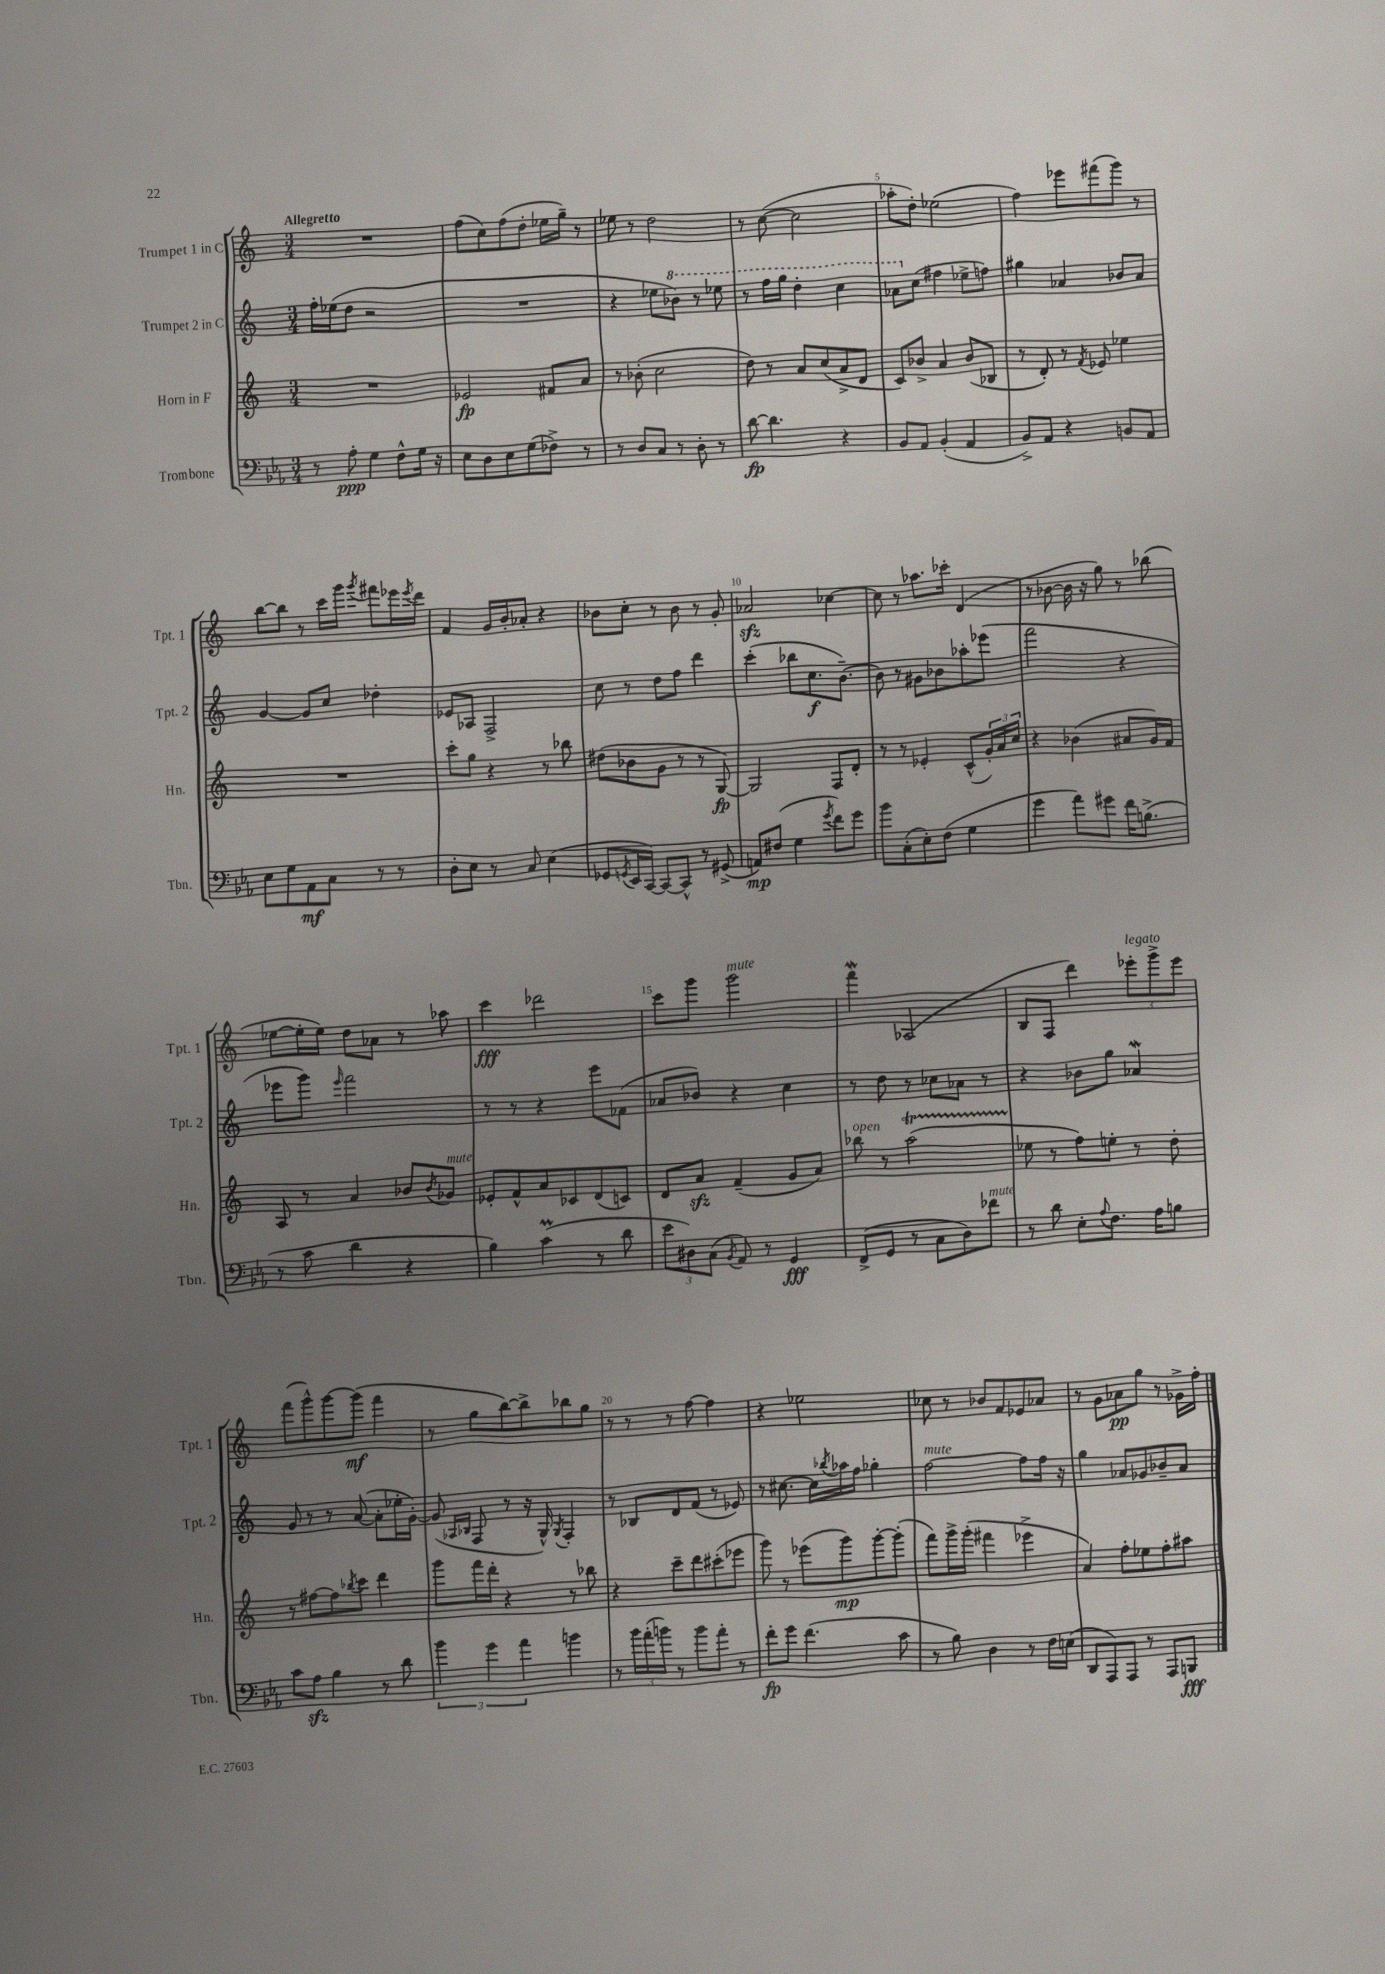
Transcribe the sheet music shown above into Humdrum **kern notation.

**kern	**dynam	**kern	**dynam	**kern	**dynam	**kern	**dynam
*part4	*part4	*part3	*part3	*part2	*part2	*part1	*part1
*staff4	*staff4	*staff3	*staff3	*staff2	*staff2	*staff1	*staff1
*I"Trombone	*	*I"Horn in F	*	*I"Trumpet 2 in C	*	*I"Trumpet 1 in C	*
*I'Tbn.	*	*I'Hn.	*	*I'Tpt. 2	*	*I'Tpt. 1	*
*clefF4	*	*clefG2	*	*clefG2	*	*clefG2	*
*k[b-e-a-]	*	*k[]	*	*k[]	*	*k[]	*
*M3/4	*	*M3/4	*	*M3/4	*	*M3/4	*
=1	=1	=1	=1	=1	=1	=1	=1
!	!	!	!	!	!	!LO:TX:a:B:t=Allegretto	!
8r	.	2.r	.	16ff'\LL	.	2.r	.
.	.	.	.	(16ee-X\J	.	.	.
8A-'\	ppp	.	.	8dd\J	.	.	.
4G\	.	.	.	2r	.	.	.
8F^^\L	.	.	.	.	.	.	.
16G\Jk	.	.	.	.	.	.	.
16r	.	.	.	.	.	.	.
=2	=2	=2	=2	=2	=2	=2	=2
8E-\L	.	2e-X/	fp	2.r	.	(8ff\L	.
8D\	.	.	.	.	.	8cc\)	.
8E-\	.	.	.	.	.	(8ff\	.
(8G\	.	.	.	.	.	8dd'\J	.
8F-X^\J)	.	8f#X/L	.	.	.	16ee-X\LL	.
.	.	.	.	.	.	16gg~\JJ)	.
8r	.	8a/J	.	.	.	8r	.
=3	=3	=3	=3	=3	=3	=3	=3
8r	.	8r	.	4r	.	8ee-X\	.
8D/L	.	(8b-X'\	.	.	.	8r	.
8C/J	.	2cc\	.	8ee-X\L	.	2dd\	.
*	*	*	*	*8va	*	*	*
8r	.	.	.	8bb-X\J)	.	.	.
8D'\	.	.	.	8r	.	.	.
8r	.	.	.	8eee-X\	.	.	.
=4	=4	=4	=4	=4	=4	=4	=4
[8d\	fp	8dd\)	.	8r	.	8r	.
4.d\]	.	8r	.	16fff\LL	.	([8cc\	.
.	.	.	.	16ggg\JJ	.	.	.
.	.	8a/L	.	4ddd'\	.	2cc\]	.
.	.	(8cc/	.	.	.	.	.
4r	.	8a^/	.	4ccc\	.	.	.
.	.	8d/J	.	.	.	.	.
=5	=5	=5	=5	=5	=5	=5	=5
8BB-/L	.	8c/L)	.	8aa-X\L	.	8aa-X'\L	.
*	*	*	*	*X8va	*	*	*
8AA-/J	.	8b-X^/J	.	(8cc\J	.	8dd'\J)	.
(4BB-'/	.	4a/	.	4ff#X\	.	(2ee-X\	.
4AA-/	.	(8b-/L	.	8ee-X^\L	.	.	.
.	.	8B-X/J	.	8ffn\J)	.	.	.
=6	=6	=6	=6	=6	=6	=6	=6
8BB-^/L)	.	8r	.	4gg#X\	.	4ff\)	.
8AA-/J	.	8d'/)	.	.	.	.	.
4r	.	8r	.	4a-X/	.	8eee-X\L	.
.	.	8qf/	.	.	.	.	.
.	.	8e-X/	.	.	.	(8fff#X\	.
8BBn/L	.	4ee-X\	.	8b-X/L	.	8ggg\J)	.
8AA-/J	.	.	.	8a-/J	.	8r	.
!!LO:LB:g=z
=7	=7	=7	=7	=7	=7	=7	=7
8E-\L	.	2.r	.	[4g/	.	[8bb\L	.
8G\	.	.	.	.	.	8bb\J]	.
8AA-\	mf	.	.	8g/L]	.	8r	.
8C\J	.	.	.	8cc/J	.	16ccc\LL	.
.	.	.	.	.	.	16ggg\JJ	.
.	.	.	.	.	.	8qggg/	.
8r	.	.	.	4dd-X'\	.	8fff#X\L	.
8r	.	.	.	.	.	16eee-X\L	.
.	.	.	.	.	.	8qeee-/	.
.	.	.	.	.	.	16ddd\JJ	.
=8	=8	=8	=8	=8	=8	=8	=8
8D'\L	.	8ccc'\L	.	8e-X/L	.	4f/	.
8E-\J	.	8gg\J	.	8A-X/J	.	.	.
8r	.	4r	.	2F^/	.	16g/LL	.
.	.	.	.	.	.	16b'/J	.
8C/	.	.	.	.	.	8a-X'/J	.
(4E-\	.	8r	.	.	.	4r	.
.	.	8bb-X\	.	.	.	.	.
=9	=9	=9	=9	=9	=9	=9	=9
8GG-X/L	.	(8dd#X\L	.	8cc\	.	8b-X\L	.
8qGGn/	.	.	.	.	.	.	.
16EE-/L	.	8b-X\	.	8r	.	8cc'\J	.
[16CC/JJ)	.	.	.	.	.	.	.
8CC/L_	.	8g\J	.	8dd\L	.	8r	.
8CC^^/J]	.	8r	.	8ff\J	.	8b-\	.
8r	.	8r	.	4ddd\	.	8r	.
(8GG#X^/	.	[8G/)	fp	.	.	8g'/	.
=10	=10	=10	=10	=10	=10	=10	=10
8AAn/L)	mp	2G/]	.	(4ccc'\	.	2a-Xzz/	.
(8F#X/J	.	.	.	.	.	.	.
4G\	.	.	.	8bb-X\L	.	.	.
.	.	.	.	8.cc\	f	.	.
8qg/	.	.	.	.	.	.	.
8f\L)	.	8F/L	.	.	.	[4cc-X\	.
.	.	.	.	[8.b~\J)	.	.	.
8g\J	.	8d'/J	.	.	.	.	.
=11	=11	=11	=11	=11	=11	=11	=11
8b-\L	.	8r	.	8b\]	.	8cc-\]	.
(8C'\	.	8r	.	8r	.	8r	.
8E-'\)	.	4e-X'/	.	8g#X\L	.	8.aa-X\L	.
(8F\J	.	.	.	8b-X\	.	.	.
.	.	.	.	.	.	16ccc-X'\Jk	.
4G\	.	(8c^^/L	.	8aa-X'\	.	(4d/	.
.	.	24g'/L)	.	(8eee-X\J	.	.	.
.	.	24a/	.	.	.	.	.
.	.	24cc/JJ	.	.	.	.	.
=12	=12	=12	=12	=12	=12	=12	=12
4g\	.	4r	.	2fff\	.	8r	.
.	.	.	.	.	.	[8b-X\	.
8a-\L)	.	(4b-X\	.	.	.	16b-\]	.
.	.	.	.	.	.	16r	.
8g#X\J	.	.	.	.	.	8gg\)	.
16f\KL	.	8a#X/L	.	4r	.	8r	.
(8.Bn^\J	.	.	.	.	.	.	.
.	.	16g/L)	.	.	.	(8bb-X\	.
.	.	16f/JJ	.	.	.	.	.
!!LO:LB:g=z
=13	=13	=13	=13	=13	=13	=13	=13
8r	.	8A/	.	8eee-X\L	.	[8ee-X\L	.
8c\	.	8r	.	8ggg\J)	.	16ee-'\L]	.
.	.	.	.	.	.	16ee-\JJ)	.
.	.	.	.	16qqeee-/	.	.	.
4d\	.	4a/	.	2fff\	.	8dd\L	.
.	.	.	.	.	.	8a-X\J	.
4r	.	8b-X/L	.	.	.	8r	.
.	.	8qb-/	.	.	.	.	.
!	!	!LO:TX:a:i:t=mute	!	!	!	!	!
.	.	8g-X/J	.	.	.	8aa-X\	.
=14	=14	=14	=14	=14	=14	=14	=14
4B-\)	.	8e-X'/L	.	8r	.	4ccc\	fff
.	.	8f^^/	.	8r	.	.	.
(4cM\	.	8a/	.	4r	.	2ddd-X\	.
.	.	8c-X/	.	.	.	.	.
8r	.	(8d/	.	8eee\L	.	.	.
8d\	.	8cn/J)	.	(8f-X\J	.	.	.
=15	=15	=15	=15	=15	=15	=15	=15
12e-\L	.	8d/L	.	8a-X/L	.	8ccc\L	.
12D#X\)	.	.	.	.	.	.	.
.	.	8azz/J	.	8b-X/J)	.	8ggg\J	.
(12C\J	.	.	.	.	.	.	.
8qBB-/	.	.	.	.	.	.	.
!	!	!	!	!	!	!LO:TX:a:i:t=mute	!
8AA-/)	.	(4f~/	.	4r	.	2ggg\	.
8r	.	.	.	.	.	.	.
4GG/	fff	8g/L	.	4cc\	.	.	.
.	.	8a/J)	.	.	.	.	.
=16	=16	=16	=16	=16	=16	=16	=16
!	!	!LO:TX:a:i:t=open	!	!	!	!	!
(8FF^/L	.	8bb-X\	.	8r	.	4fffw\	.
8GG/J	.	8r	.	8dd\	.	.	.
8r	.	(2aaT\	.	8r	.	(2A-X/	.
8C\L	.	.	.	8cc-X\L	.	.	.
8D\)	.	.	.	8a-X\J	.	.	.
!LO:TX:a:i:t=mute	!	!	!	!	!	!	!
8f-X\J	.	.	.	8r	.	.	.
=17	=17	=17	=17	=17	=17	=17	=17
8r	.	8ee-X\	.	4r	.	8B/L	.
8d\	.	8r	.	.	.	8F/J	.
8E-'\L	.	8ff\L)	.	8b-X\L	.	4ddd\)	.
8qqA-/	.	.	.	.	.	.	.
8.F\J	.	8een'\J	.	8gg\J	.	.	.
!	!	!	!	!	!	!LO:TX:a:i:t=legato	!
.	.	8r	.	4a-Xw/	.	12eee-X'\L	.
16A-\KL	.	.	.	.	.	.	.
.	.	.	.	.	.	12ggg^\	.
8Bn\J	.	8dd'\	.	.	.	.	.
.	.	.	.	.	.	12eee-\J	.
!!LO:LB:g=z
=18	=18	=18	=18	=18	=18	=18	=18
8c\L	.	8r	.	8g/	.	(8fff\L	.
8A-zz\J	.	[8ff#X\L	.	8r	.	8ggg^^\)	.
4B-\	.	8ff#\]	.	8r	.	[8ggg\	.
.	.	8qbb-X/	.	.	.	.	.
.	.	8ccc\J	.	([8a/	.	(8ggg\J]	mf
8r	.	4ddd\	.	8a'\L]	.	4fff\	.
8d\	.	.	.	16ee-X'\L	.	.	.
.	.	.	.	[16g'\JJ)	.	.	.
=19	=19	=19	=19	=19	=19	=19	=19
6b-\	.	8ggg\L	.	(8g/]	.	8r	.
.	.	.	.	16qqA-X/LL	.	.	.
.	.	.	.	16qqB-X/JJ	.	.	.
.	.	16fff\L	.	8F/	.	8gg\L	.
6g\	.	.	.	.	.	.	.
.	.	16ddd'\JJ	.	.	.	.	.
.	.	4r	.	8r	.	[8bb\)	.
6a-\	.	.	.	.	.	.	.
.	.	.	.	16r	.	8bb^\]	.
.	.	.	.	16G^^/)	.	.	.
.	.	.	.	8qG/	.	.	.
4bn\	.	8r	.	4F'/	.	8bb-X\	.
.	.	8bb-X\	.	.	.	8gg\J	.
=20	=20	=20	=20	=20	=20	=20	=20
8r	.	4r	.	8r	.	8r	.
24b-\LL	.	.	.	8B-X/L	.	8r	.
(24a-'\	.	.	.	.	.	.	.
24bn\JJ)	.	.	.	.	.	.	.
8r	.	8ccc~\L	.	8d/	.	8r	.
8b\L	.	8ddd\	.	(8f/J	.	[8ff\	.
8a-'\J	.	(8ccc#X'\	.	8r	.	4ff\]	.
8r	.	8eee-X\J	.	8e-X/)	.	.	.
=21	=21	=21	=21	=21	=21	=21	=21
8f'\L	fp	8ggg\)	.	8r	.	4r	.
8g\J	.	8r	.	[8.cc#X\	.	.	.
(4.f\	.	(8eee-X\L	.	.	.	2ee-X\	.
.	.	.	.	16cc#\LL]	.	.	.
.	.	.	.	8qbb-X/	.	.	.
.	.	8ggg\)	mp	16aa-X\	.	.	.
.	.	.	.	16ff\JJ	.	.	.
.	.	[8ggg'\	.	4gg-X'\	.	.	.
8c\	.	(8ggg'\J]	.	.	.	.	.
=22	=22	=22	=22	=22	=22	=22	=22
!	!	!	!	!LO:TX:a:i:t=mute	!	!	!
8r	.	8fff\L)	.	[2ff\	.	8cc-X\	.
8B-\)	.	16ggg^\L	.	.	.	8r	.
.	.	(16ggg'\JJ	.	.	.	.	.
4D\	.	4fff#X\	.	.	.	8b-X/L	.
.	.	.	.	.	.	8f/	.
8r	.	4eee-X^\	.	8ff\L]	.	8e-X/	.
16F\LL	.	.	.	16ff\Jk	.	8a-X/J	.
(16En\JJ	.	.	.	16r	.	.	.
=23	=23	=23	=23	=23	=23	=23	=23
8DD/L	.	4a/)	.	4gg\	.	8r	.
8AAA-/)	.	.	.	.	.	8g\L	.
8AAA-/J	.	8ff'\L	.	8a-X/L	.	8a-X\	pp
8r	.	8ee-X\	.	8g-X/	.	8gg\J	.
8AAA-/L	.	8ff'\	.	8b-X~/	.	8r	.
8BBBn/J	fff	8aa#X\J	.	8a-/J	.	16g-X^\LL	.
.	.	.	.	.	.	16ff'\JJ	.
==	==	==	==	==	==	==	==
*-	*-	*-	*-	*-	*-	*-	*-
